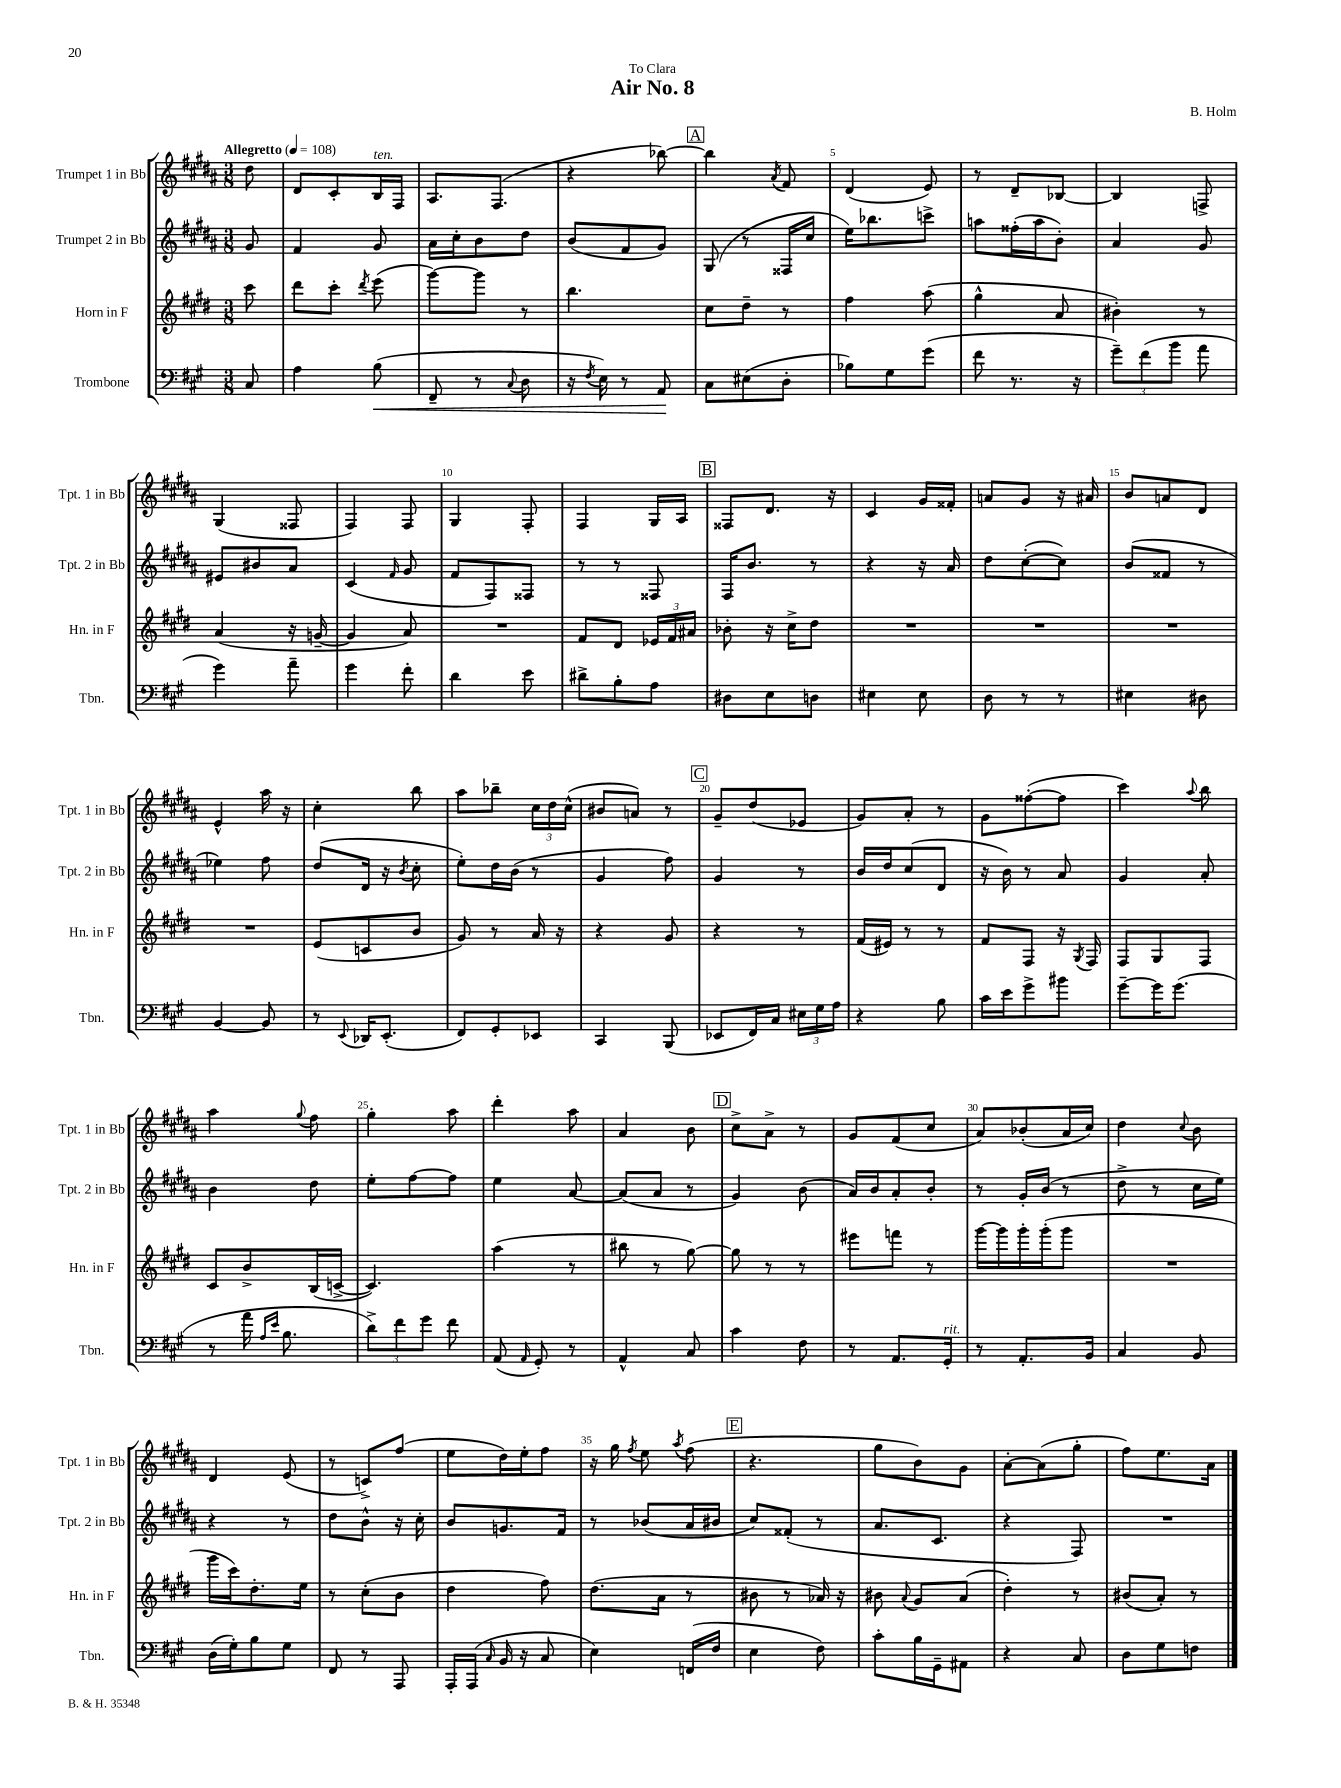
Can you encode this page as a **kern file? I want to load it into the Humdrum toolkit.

**kern	**dynam	**kern	**kern	**kern
*part4	*part4	*part3	*part2	*part1
*staff4	*staff4	*staff3	*staff2	*staff1
*I"Trombone	*	*I"Horn in F	*I"Trumpet 2 in Bb	*I"Trumpet 1 in Bb
*I'Tbn.	*	*I'Hn. in F	*I'Tpt. 2 in Bb	*I'Tpt. 1 in Bb
*clefF4	*	*clefG2	*clefG2	*clefG2
*k[f#c#g#]	*	*k[f#c#g#d#]	*k[f#c#g#d#a#]	*k[f#c#g#d#a#]
*M3/8	*	*M3/8	*M3/8	*M3/8
*MM108	*	*MM108	*MM108	*MM108
=	=	=	=	=
!	!	!	!	!LO:TX:a:B:t=Allegretto
8C#/	.	8ccc#\	8g#/	8dd#\
=1	=1	=1	=1	=1
4A\	.	8ddd#\L	4f#/	8d#/L
.	.	8ccc#'\J	.	8c#'/
.	.	8qddd#/	.	.
!	!	!	!	!LO:TX:a:i:t=ten.
!	!LO:HP:b	!	!	!
(8B\	<	(8eee\	8g#/	16B/L
.	.	.	.	16F#/JJ
=2	=2	=2	=2	=2
8FF#~/	.	[8ggg#\L)	16a#\LL	8.A#/L
.	.	.	16cc#'\J	.
8r	.	8ggg#\J]	8b\	.
.	.	.	.	(8.F#/J
8qqC#/	.	.	.	.
8D\	.	8r	8dd#\J	.
=3	=3	=3	=3	=3
16r	.	4.bb\	(8b/L	4r
8qF#/	.	.	.	.
16E\)	.	.	.	.
8r	.	.	8f#/	.
8AA/	.	.	8g#/J)	[8bb-X\)
.	[	.	.	.
!!LO:REH:place=s1:t=A
=4	=4	=4	=4	=4
8C#\L	.	8cc#\L	(8G#/	4bb-\]
(8E#X\	.	8dd#~\J	8r	.
.	.	.	.	8qa#/
8D'\J	.	8r	16F##X/LL	8f#/
.	.	.	16cc#/JJ	.
=5	=5	=5	=5	=5
8B-X\L)	.	4ff#\	16ee\KL)	(4d#/
.	.	.	8.bb-X\	.
8G#\	.	.	.	.
(8g#\J	.	(8aa\	8cccn^\J	8e/)
=6	=6	=6	=6	=6
8f#\	.	4gg#^^\	8aan\L	8r
8.r	.	.	(16ff##X'\L	8d#~/L
.	.	.	16aa\J	.
.	.	8a/	8b'\J)	[8B-X/J
16r	.	.	.	.
=7	=7	=7	=7	=7
12g#~\L)	.	4b#X'\)	4a#/	4B-/]
(12f#\	.	.	.	.
12b\J	.	.	.	.
8a\	.	8r	8g#/	8Fn^/
!!LO:LB:g=z
=8	=8	=8	=8	=8
4g#\)	.	(4a/	8e#X/L	(4G#/
.	.	.	8b#X/	.
8a~\	.	16r	8a#/J	8F##X/
.	.	[16gn~/	.	.
=9	=9	=9	=9	=9
4g#\	.	4g/]	(4c#/	4F#/)
.	.	.	16qqf#/	.
8f#'\	.	8a/)	8g#/	8F#/
=10	=10	=10	=10	=10
4d\	.	4.r	8f#/L	4G#/
.	.	.	8F#/)	.
8e\	.	.	8F##X/J	8F#'/
=11	=11	=11	=11	=11
8d#X^\L	.	8f#/L	8r	4F#/
8B'\	.	8d#/J	8r	.
8A\J	.	24e-X/LL	8F##X/	16G#/LL
.	.	24f#/	.	.
.	.	.	.	16A#/JJ
.	.	24a#X/JJ	.	.
!!LO:REH:place=s1:t=B
=12	=12	=12	=12	=12
8D#X\L	.	8b-X'\	16F#/KL	8F##X/L
.	.	.	8.b/J	.
8E\	.	16r	.	8.d#/J
.	.	16cc#^\KL	.	.
8Dn\J	.	8dd#\J	8r	.
.	.	.	.	16r
=13	=13	=13	=13	=13
4E#X\	.	4.r	4r	4c#/
8E#\	.	.	16r	16g#/LL
.	.	.	16a#/	16f##X'/JJ
=14	=14	=14	=14	=14
8D\	.	4.r	8dd#\L	8an/L
8r	.	.	([8cc#'\	8g#/J
8r	.	.	8cc#\J])	16r
.	.	.	.	16a#X/
=15	=15	=15	=15	=15
4E#X\	.	4.r	(8b/L	8b/L
.	.	.	8f##X/J	8an/
8D#X\	.	.	8r	8d#/J
!!LO:LB:g=z
=16	=16	=16	=16	=16
[4BB/	.	4.r	4ee-X\)	4e^^/
8BB/]	.	.	8ff#\	16aa#\
.	.	.	.	16r
=17	=17	=17	=17	=17
8r	.	(8e/L	(8dd#/L	4cc#'\
8qqEE/	.	.	.	.
16DD-X/KL	.	8cn/	16d#/Jk	.
(8.EE'/J	.	.	16r	.
.	.	.	8qb/	.
.	.	8b/J	8cc#'\	8bb\
=18	=18	=18	=18	=18
8FF#/L)	.	8g#/)	8ee'\L)	8aa#\L
8GG#'/	.	8r	16dd#\L	8bb-X~\J
.	.	.	(16b\JJ	.
8EE-X/J	.	16a/	8r	24cc#\LL
.	.	.	.	24dd#\
.	.	16r	.	.
.	.	.	.	(24cc#^^\JJ
=19	=19	=19	=19	=19
4CC#/	.	4r	4g#/	8b#X/L
.	.	.	.	8an/J)
(8BBB/	.	8g#/	8ff#\)	8r
!!LO:REH:place=s1:t=C
=20	=20	=20	=20	=20
8EE-X/L	.	4r	4g#/	8g#~/L
16FF#/L)	.	.	.	(8dd#/
16C#/JJ	.	.	.	.
24E#X\LL	.	8r	8r	8e-X/J
24G#\	.	.	.	.
24A\JJ	.	.	.	.
=21	=21	=21	=21	=21
4r	.	(16f#/LL	16b/LL	8g#/L)
.	.	16e#X/JJ)	16dd#/J	.
.	.	8r	(8cc#/	8a#'/J
8B\	.	8r	8d#/J	8r
=22	=22	=22	=22	=22
16c#\LL	.	8f#/L	16r	8g#\L
16e\J	.	.	16b\)	.
8g#^\	.	8F#/J	8r	([8ff##X'\
8b#X\J	.	16r	8a#/	8ff##\J]
.	.	8qG#/	.	.
.	.	16F#/	.	.
=23	=23	=23	=23	=23
[8g#~\L	.	8F#/L	4g#/	4ccc#\)
16g#\K]	.	8G#/	.	.
(8.g#\J	.	.	.	.
.	.	.	.	8qqaa#/
.	.	8F#/J	8a#'/	8bb\
!!LO:LB:g=z
=24	=24	=24	=24	=24
8r	.	8c#/L	4b\	4aa#\
16a\	.	8b^/	.	.
16qqA/LL	.	.	.	.
16qqe/JJ	.	.	.	.
8.B\	.	.	.	.
.	.	.	.	8qqgg#/
.	.	(16B/L	8dd#\	8ff#\
.	.	[16cn^/JJ	.	.
=25	=25	=25	=25	=25
12d^\L)	.	4.c/])	8ee'\L	4gg#'\
12f#\	.	.	.	.
.	.	.	[8ff#\	.
12g#\J	.	.	.	.
8f#\	.	.	8ff#\J]	8aa#\
=26	=26	=26	=26	=26
(8AA/	.	(4aa\	4ee\	4ddd#'\
16qqAA/	.	.	.	.
8GG#'/)	.	.	.	.
8r	.	8r	[8a#/	8aa#\
=27	=27	=27	=27	=27
4AA^^/	.	8bb#X\	(8a#/L]	4a#/
.	.	8r	8a#/J	.
8C#/	.	[8gg#\)	8r	8b\
!!LO:REH:place=s1:t=D
=28	=28	=28	=28	=28
4c#\	.	8gg#\]	4g#/)	8cc#^\L
.	.	8r	.	8a#^\J
8F#\	.	8r	(8b\	8r
=29	=29	=29	=29	=29
8r	.	8eee#X\L	16a#/LL)	8g#/L
.	.	.	16b/J	.
8.AA/L	.	8fffn\J	8a#'/	(8f#/
.	.	8r	8b'/J	8cc#/J
!LO:TX:a:i:t=rit.	!	!	!	!
16GG#'/Jk	.	.	.	.
=30	=30	=30	=30	=30
8r	.	[16ggg#\LL	8r	8a#/L)
.	.	16ggg#\]	.	.
8.AA'/L	.	16ggg#'\	16g#'/LL	(8b-X'/
.	.	(16ggg#'\J	(16b/JJ	.
.	.	8ggg#\J	8r	16a#/L
16BB/Jk	.	.	.	16cc#/JJ)
=31	=31	=31	=31	=31
4C#/	.	4.r	8dd#^\	4dd#\
.	.	.	8r	.
.	.	.	.	8qqcc#/
8BB/	.	.	16cc#\LL	8b\
.	.	.	16ee\JJ)	.
!!LO:LB:g=z
=32	=32	=32	=32	=32
(16D\LL	.	16ggg#\LL	4r	4d#/
16G#'\J)	.	16ccc#\J)	.	.
8B\	.	8.dd#'\	.	.
8G#\J	.	.	8r	(8e/
.	.	16ee\Jk	.	.
=33	=33	=33	=33	=33
8FF#/	.	8r	8dd#\L	8r
8r	.	(8cc#'\L	8b^^\J	8cn^/L)
8AAA/	.	8b\J	16r	(8ff#/J
.	.	.	16cc#'\	.
=34	=34	=34	=34	=34
16AAA'/LL	.	4dd#\	8b/L	8ee\L
(16AAA/JJ	.	.	.	.
16qqC#/	.	.	.	.
16BB/	.	.	8.gn/	16dd#\L)
16r	.	.	.	16ee'\J
8C#/	.	8ff#\)	.	8ff#\J
.	.	.	16f#/Jk	.
=35	=35	=35	=35	=35
4E\)	.	(8.dd#\L	8r	16r
.	.	.	.	16gg#\
.	.	.	.	8qff#/
.	.	.	(8b-X/L	8ee\
.	.	16a\Jk	.	.
.	.	.	.	8qaa#/
(16FFn/LL	.	8r	16a#/L	(8ff#\
16F#/JJ	.	.	16b#X/JJ	.
!!LO:REH:place=s1:t=E
=36	=36	=36	=36	=36
4E\	.	8b#X\	8cc#/L)	4.r
.	.	8r	(8f##X'/J	.
8F#\)	.	16a-X/)	8r	.
.	.	16r	.	.
=37	=37	=37	=37	=37
8c#'\L	.	8b#X\	8.a#/L	8gg#\L
.	.	8qqa/	.	.
16B\L	.	8g#/L	.	8b\)
16GG#~\J	.	.	8.c#/J	.
8AA#X\J	.	(8a/J	.	8g#\J
=38	=38	=38	=38	=38
4r	.	4dd#'\)	4r	[8a#'\L
.	.	.	.	(8a#\]
8C#/	.	8r	8F#/)	8gg#'\J
=39	=39	=39	=39	=39
8D\L	.	(8b#X/L	4.r	8ff#\L)
8G#\	.	8a'/J)	.	8.ee\
8Fn\J	.	8r	.	.
.	.	.	.	16a#\Jk
==	==	==	==	==
*-	*-	*-	*-	*-
